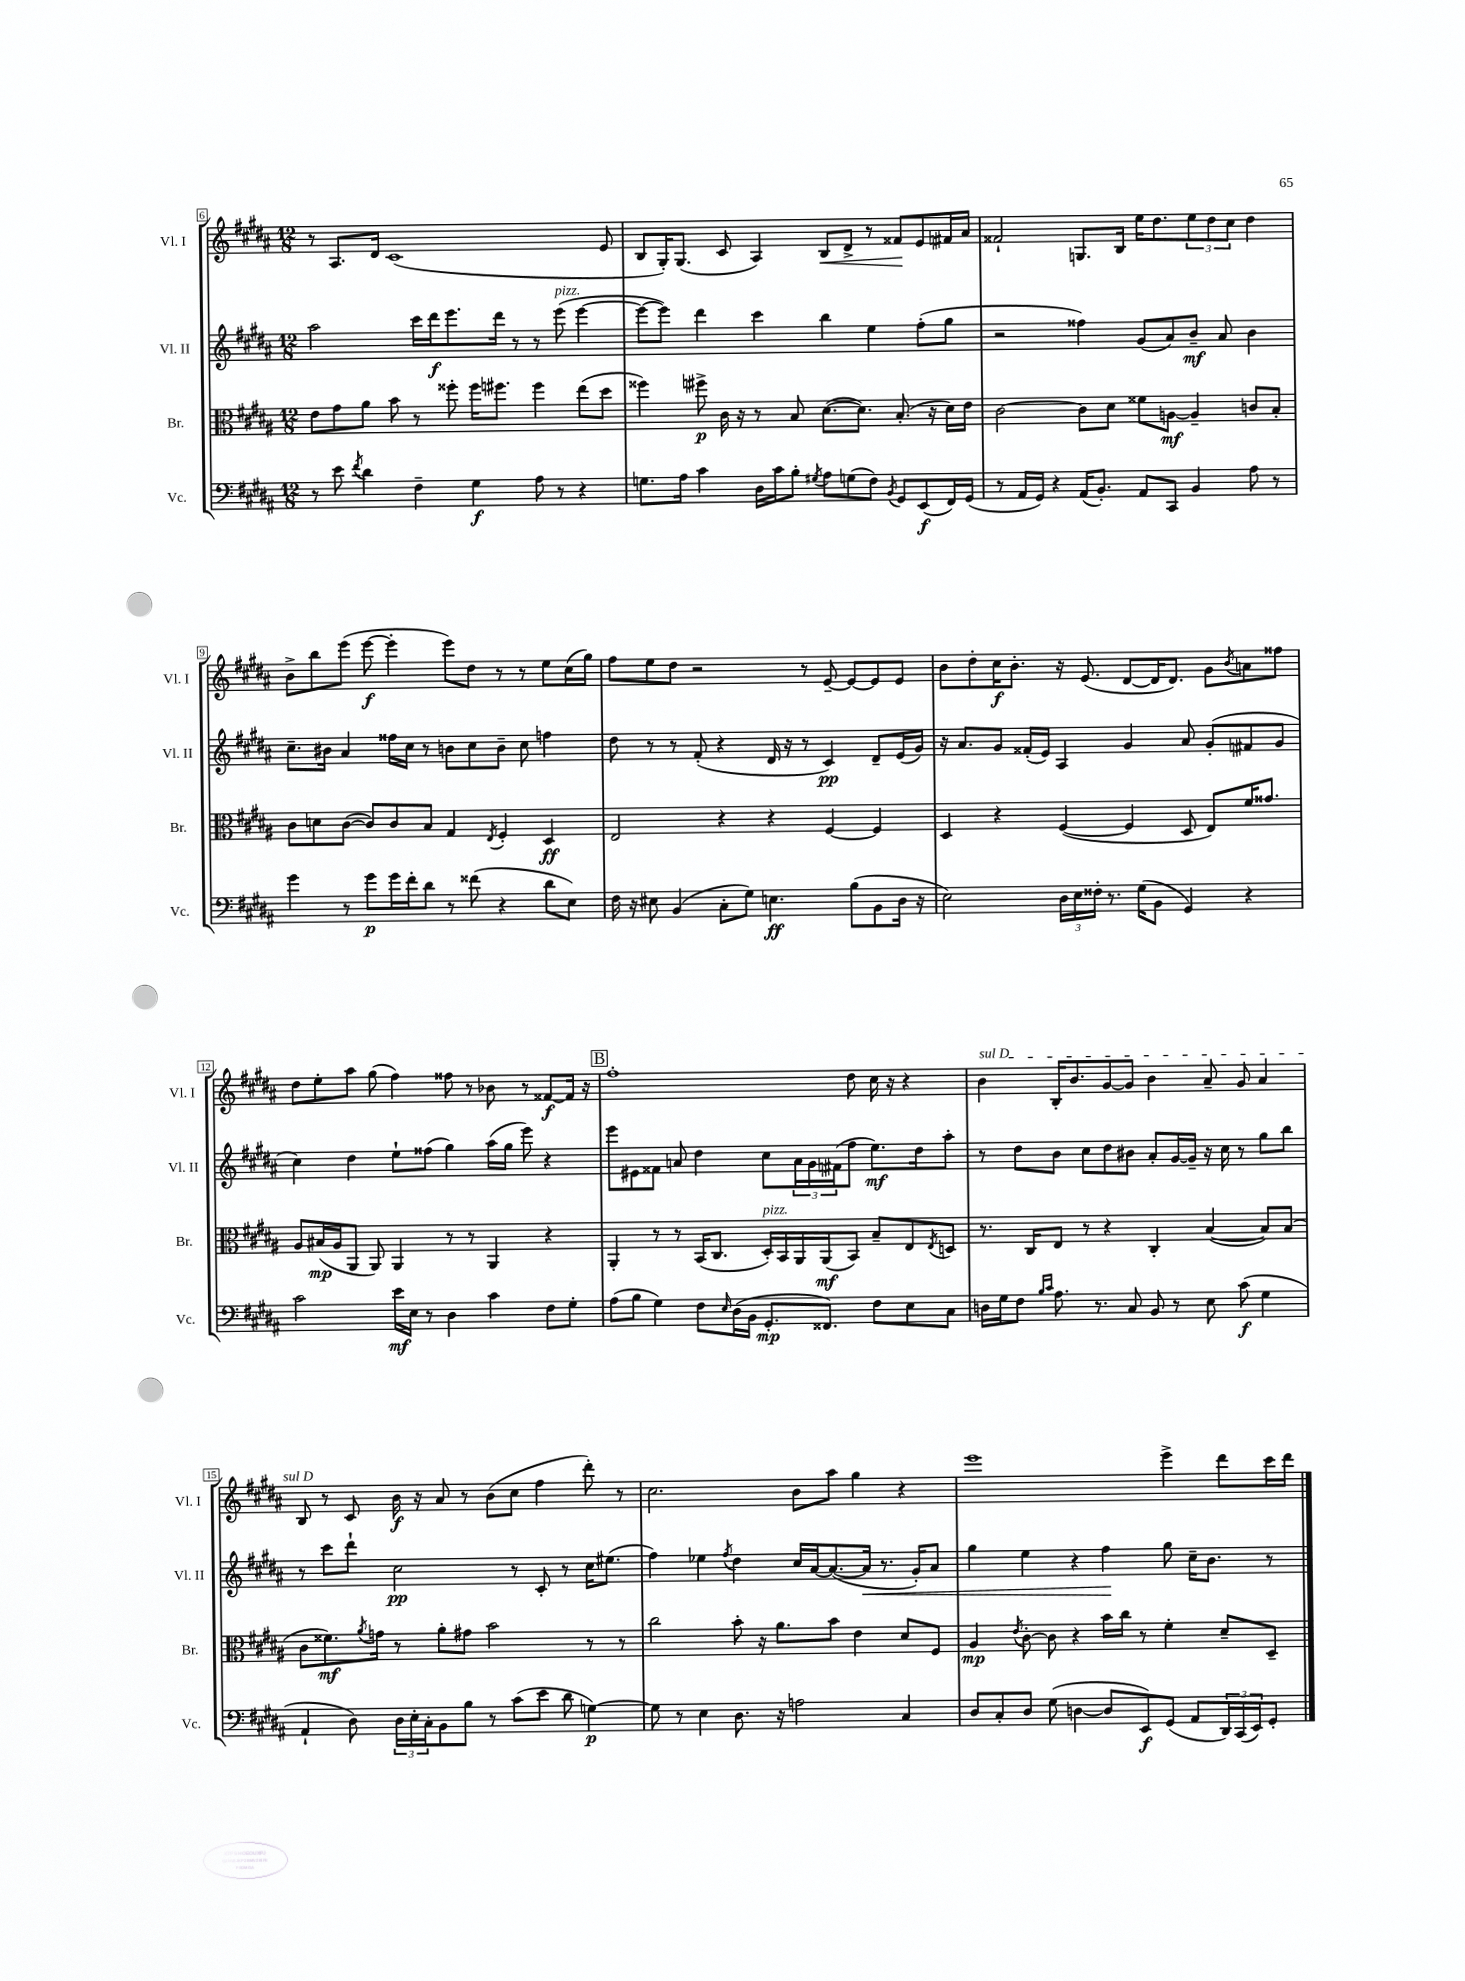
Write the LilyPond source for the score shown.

<<
\new StaffGroup <<
\new Staff = "s0" \with { instrumentName = "Vl. I" shortInstrumentName = "Vl. I" } {
    \clef treble \key b \major \numericTimeSignature \time 12/8
    r8 ais8. dis'16 cis'1( e'8 |
    b8 gis16-.) gis8.( cis'8 ais4) b8\< dis'8-> r8 fisis'8\! e'8 fis'16 ais'16 |
    fisis'2-! g8. b16 e''16 dis''8. \tuplet 3/2 { e''8 dis''8 cis''8 } dis''4 |
    b'8-> b''8 e'''8( e'''8~\f e'''4-. e'''8) dis''8 r8 r8 e''8 cis''16( gis''16) |
    fis''8 e''8 dis''8 r2 r8 e'8~-- e'8~ e'8 e'8 |
    b'8 dis''8-. cis''16\f b'8.-. r16 e'8.( dis'8~ dis'16 dis'8.) gis'8 \acciaccatura { b'8 } a'8 fisis''8 |
    dis''8 e''8-. ais''8 gis''8( fis''4) fisis''8 r8 bes'8 r8 fisis'8~\f fisis'16 r16 |
    \mark \markup { \box "B" } fis''1-. dis''8 cis''16 r16 r4 |
    \once \override TextSpanner.bound-details.left.text = \markup { \italic "sul D" } b'4\startTextSpan b16-. b'8. gis'8~ gis'8 b'4 ais'8-- gis'8 ais'4 |
    b8\stopTextSpan r8 cis'8 b'16\f r16 ais'8 r8 b'8( cis''8 fis''4 dis'''8-.) r8 |
    cis''2. b'8 ais''8 gis''4 r4 |
    e'''1 e'''4-> dis'''8 cis'''16 dis'''16 \bar "|." |
}
\new Staff = "s1" \with { instrumentName = "Vl. II" shortInstrumentName = "Vl. II" } {
    \clef treble \key b \major \numericTimeSignature \time 12/8
    ais''2 cis'''16 dis'''16\f e'''8. dis'''16 r8 r8 e'''8^\markup { \italic "pizz." }( e'''4~ |
    e'''8~ e'''8) dis'''4 cis'''4 b''4 e''4 fis''8-.( gis''8 |
    r2 fisis''4) gis'8( ais'8) b'8--\mf ais'8 b'4 |
    cis''8.-- bis'16 ais'4 fisis''16 cis''16 r8 b'8 cis''8 b'8-- cis''8 f''4 |
    dis''8 r8 r8 fis'8-.( r4 dis'16 r16 r8 cis'4\pp) dis'8-- e'16( gis'16) |
    r16 ais'8. gis'8 fisis'16-.( e'16) ais4 gis'4 ais'8 gis'8-.( fis'8 gis'8 |
    cis''4) dis''4 e''8-! fisis''8( gis''4) ais''16( gis''16 e'''8) r4 |
    \mark \markup { \box "B" } e'''8 eis'8 fisis'8 a'8 dis''4 cis''8 \tuplet 3/2 { a'16 gis'16 fis'16( } fis''8 e''8.\mf) dis''16 ais''8-. |
    r8 dis''8 b'8 cis''8 dis''8 bis'8 ais'8-. gis'16~ gis'16-- r16 cis''16 r8 gis''8 b''8 |
    r8 cis'''8 dis'''8-! cis''2\pp r8 cis'8-. r8 cis''16 eis''8.( |
    fis''4) ees''4 \acciaccatura { fis''8 } dis''4 cis''16 ais'16~ ais'8.~( ais'16\< r8. gis'16-.) ais'8 |
    gis''4 e''4 r4 fis''4\! gis''8 cis''16-- b'8. r8 \bar "|." |
}
\new Staff = "s2" \with { instrumentName = "Br." shortInstrumentName = "Br." } {
    \clef alto \key b \major \numericTimeSignature \time 12/8
    e'8 gis'8 ais'8 b'8 r8 fisis''8-. fisis''16 fis''8. fis''4 e''8( dis''8 |
    fisis''4) fis''8->\p cis'16 r16 r8 b8 dis'8.~( dis'8.) b8.-.( r16 dis'16) e'16 |
    cis'2~ cis'8 dis'8 fisis'8 a8~\mf a4-- c'8 b8-. |
    cis'8 d'8 cis'8~( cis'8) cis'8 b8 gis4 \acciaccatura { e8 } fis4-. dis4\ff |
    e2 r4 r4 fis4~ fis4 |
    dis4 r4 fis4~( fis4 dis8 e8) fis'16 gisis'8. |
    ais8 bis16\mp( ais16 ais,8 ais,8) ais,4 r8 r8 ais,4 r4 |
    \mark \markup { \box "B" } ais,4-. r8 r8 b,16( cis8. dis16-.^\markup { \italic "pizz." }) b,16 ais,16 ais,16\mf( b,8) b8-- e8 \acciaccatura { e8 } d8 |
    r8. cis16 e8 r8 r4 cis4-. b4~( b8) b8( |
    cis'8 fisis'8.\mf) \acciaccatura { ais'8 } g'16 r8 ais'8-. gis'8 b'2 r8 r8 |
    cis''2 b'8-. r16 ais'8. b'8 e'4 dis'8 fis8 |
    ais4\mp \acciaccatura { e'8 } cis'8~-. cis'8 r4 b'16 cis''16 r8 fis'4-. dis'8-- dis8-- \bar "|." |
}
\new Staff = "s3" \with { instrumentName = "Vc." shortInstrumentName = "Vc." } {
    \clef bass \key b \major \numericTimeSignature \time 12/8
    r8 e'8 \acciaccatura { fis'8 } dis'4 fis4-- gis4\f ais8 r8 r4 |
    g8. ais16 cis'4 dis16 cis'16 b8-. \acciaccatura { gis8 } ais8 g8( fis8) \acciaccatura { b,8 } gis,8 e,8\f( fis,16) gis,16( |
    r8 ais,16 gis,16) r4 ais,16( b,8.-.) ais,8 cis,8 b,4 ais8 r8 |
    gis'4 r8 gis'8\p gis'16 fis'16-. dis'8 r8 fisis'8( r4 dis'8 e8) |
    fis16 r16 eis8 b,4( cis8-. gis8) e4.\ff b8( b,8 dis16 r16 |
    e2) \tuplet 3/2 { dis16 e16 fisis16-. } r8. gis16( b,8 gis,4) r4 |
    cis'2 e'16\mf e16 r8 dis4 cis'4 fis8 gis8-. |
    \mark \markup { \box "B" } ais8( b8 gis4) fis8 \grace { e16 } dis16( b,16 gis,8.-.\mp fisis,8.) fis8 e8 cis8 |
    d16 gis16 fis8 \grace { b16 cis'16 } ais8. r8. cis8 b,8 r8 e8 cis'8\f( gis4 |
    ais,4-! dis8) \tuplet 3/2 { dis16 e16-. cis16-. } b,8 b8 r8 cis'8( e'8 dis'8 g4~\p) |
    g8 r8 e4 dis8. r16 a2 cis4 |
    dis8 cis8-. dis8 gis8( d4~ d8 e,8\f) gis,8( ais,8 \tuplet 3/2 { dis,16) cis,16( e,16) } gis,8-. \bar "|." |
}
>>
>>
\layout { \context { \Score currentBarNumber = #6 \override BarNumber.stencil = #(make-stencil-boxer 0.1 0.3 ly:text-interface::print) } }
